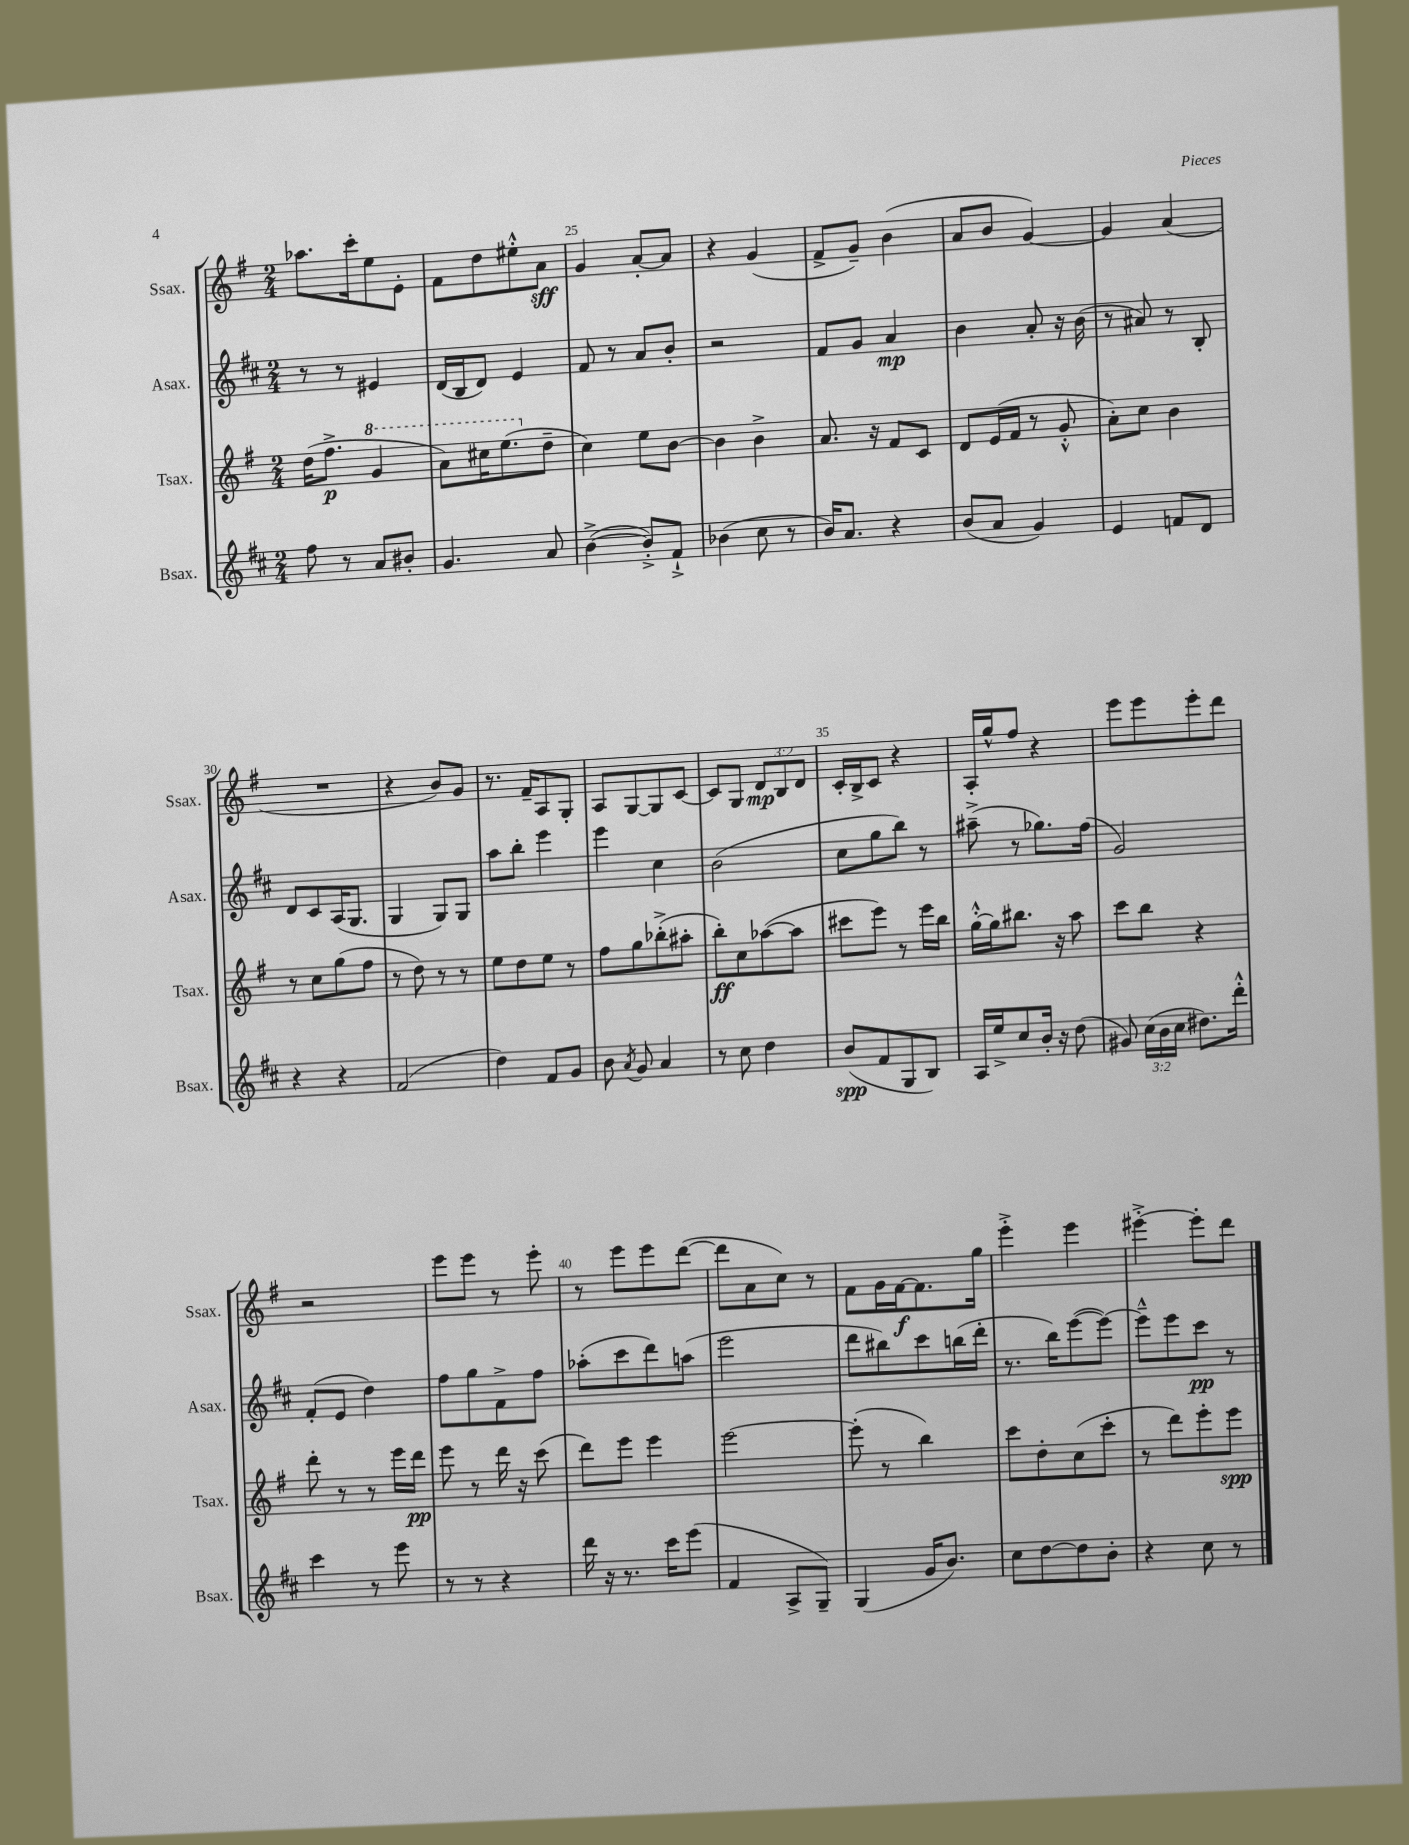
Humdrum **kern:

**kern	**kern	**kern	**kern
*staff4	*staff3	*staff2	*staff1
*clefG2	*clefG2	*clefG2	*clefG2
*k[f#c#]	*k[f#]	*k[f#c#]	*k[f#]
*M2/4	*M2/4	*M2/4	*M2/4
8ff#\	(16dd\LK	8r	8.aa-\L
.	8.ff#^\J	.	.
8r	.	8r	.
.	.	.	16ccc'\k
8a/L	4gg/	4e#/	8ee\
8b#'/J	.	.	8e'\J
=	=	=	=
4.g/	8aa\L)	(16d/LL	8f#\L
.	.	16B/J	.
.	16ccc#\K	8d/J)	8dd\
.	(8.eee\	.	.
.	.	4e/	8ee#'^^\
8a/	8dd~\J	.	8a\J
=	=	=	=
([4b^\	4cc\)	8f#/	4g/
.	.	8r	.
8b'^/]L)	8ee\L	8a/L	[8a'/L
8f#`^/J	[8b\J	8b'/J	8a/]J
=	=	=	=
(4b-\	4b\]	2r	4r
8cc#\	4b^\	.	(4g/
8r	.	.	.
=	=	=	=
16b/LK)	8.a/	8f#/L	8f#^/L
8.a/J	.	.	.
.	.	8g/J	8g~/J)
.	16r	.	.
4r	8f#/L	4a/	(4b\
.	8c/J	.	.
=	=	=	=
(8b/L	8d/L	4b\	8a/L
8a/J	(16e/L	.	8b/J
.	16f#/JJ	.	.
4g/)	8r	8a'/	[4g/)
.	8g'^^/	16r	.
.	.	(16b\	.
=	=	=	=
4e/	8a'\L)	8r	4g/]
.	8cc\J	8a#/)	.
8f/L	4b\	8r	(4a/
8d/J	.	8B'/	.
=	=	=	=
4r	8r	8d/L	2r
.	8cc\L	8c#/	.
4r	(8gg\	(16A/K	.
.	.	8.G/J	.
.	8ff#\J	.	.
=	=	=	=
(2f#/	8r	4G/	4r
.	8dd\)	.	.
.	8r	8G/L)	8b/L)
.	8r	8G/J	8g/J
=	=	=	=
4dd\)	8ee\L	8aa\L	8.r
.	8dd\	8bb'\J	.
.	.	.	16f#~/LK
8f#/L	8ee\J	4eee\	8A/
8g/J	8r	.	8G'/J
=	=	=	=
8b\	8ff#\L	4eee\	8A/L
8qa/	.	.	.
8g/	8gg\	.	[8G/
4a/	(8bb-'^\	4cc#\	8G/]
.	8aa#'\J	.	[8c/J
=	=	=	=
8r	8bb'\L)	(2b\	8c/]L
8cc#\	8cc\	.	8G/J
4dd\	([8aa-\	.	12d/L
.	.	.	12B/
.	8aa-\]J	.	.
.	.	.	12d/J
=	=	=	=
(8b/L	8ccc#\L	8cc#\L	16c'/LL
.	.	.	16B^/J
8f#/	8eee\J)	8gg\	8c/J
8G/	8r	8bb\J)	4r
8B/J)	16eee\LL	8r	.
.	16bb\JJ	.	.
=	=	=	=
16A/LL	[16gg'^^\LL	(8aa#~^\	16A'/LL
16ee^/J	16gg\]J	.	16gg^^/J
8cc#/	8.bb#\J	8r	8ff#/J
16b'/Jk	.	8.gg-\L)	4r
16r	16r	.	.
(8dd\	8aa\	.	.
.	.	(16ff#\Jk	.
=	=	=	=
8g#/)	8ccc\L	2g/)	8eee\L
(24cc#\LL	8bb\J	.	8eee\
24b\	.	.	.
24cc#\JJ	.	.	.
8.dd#\L)	4r	.	8eee'\
.	.	.	8ddd\J
16ddd'^^\Jk	.	.	.
=	=	=	=
4ccc#\	8ddd'\	(8f#'/L	2r
.	8r	8e/J	.
8r	8r	4dd\)	.
8eee\	16eee\LL	.	.
.	16ddd\JJ	.	.
=	=	=	=
8r	8eee\	8ff#\L	8eee\L
8r	8r	8gg\	8eee\J
4r	16ddd\	8f#^\	8r
.	16r	.	.
.	(8ccc\	8ff#\J	8eee'\
=	=	=	=
16ddd\	8ddd\L)	(8aa-'\L	8r
16r	.	.	.
8.r	8eee\J	8ccc#\	8eee\L
.	4eee\	8ddd\)	8eee\
16ccc#\LK	.	.	.
(8eee\J	.	(8aa\J	([8ddd\J
=	=	=	=
4f#/	[2eee\	2eee\	8ddd\]L
.	.	.	8a\
8A^/L	.	.	8cc\J)
8G~/J)	.	.	8r
=	=	=	=
(4G/	(8eee'\]	8ddd\L	8f#\L
.	8r	8bb#\)	16g\L
.	.	.	[16f#\J
16g/LK	4bb\)	8ccc#\	8.f#\]
8.b/J)	.	.	.
.	.	(16bb\L	.
.	.	16ddd'\JJ	16gg\Jk
=	=	=	=
8cc#\L	8ccc\L	8.r	4eee'^\
[8dd\	8dd'\	.	.
.	.	16bb\LK)	.
8dd\]	(8cc\	([8eee\	4eee\
8b'\J	8ccc'\J	8eee\_J)	.
=	=	=	=
4r	8r	8eee~^^\]L	[4eee#'^\
.	8ddd\L)	8eee\	.
8cc#\	8eee'\	8ccc#\J	8eee#'\]L
8r	8eee\J	8r	8ddd\J
==	==	==	==
*-	*-	*-	*-
